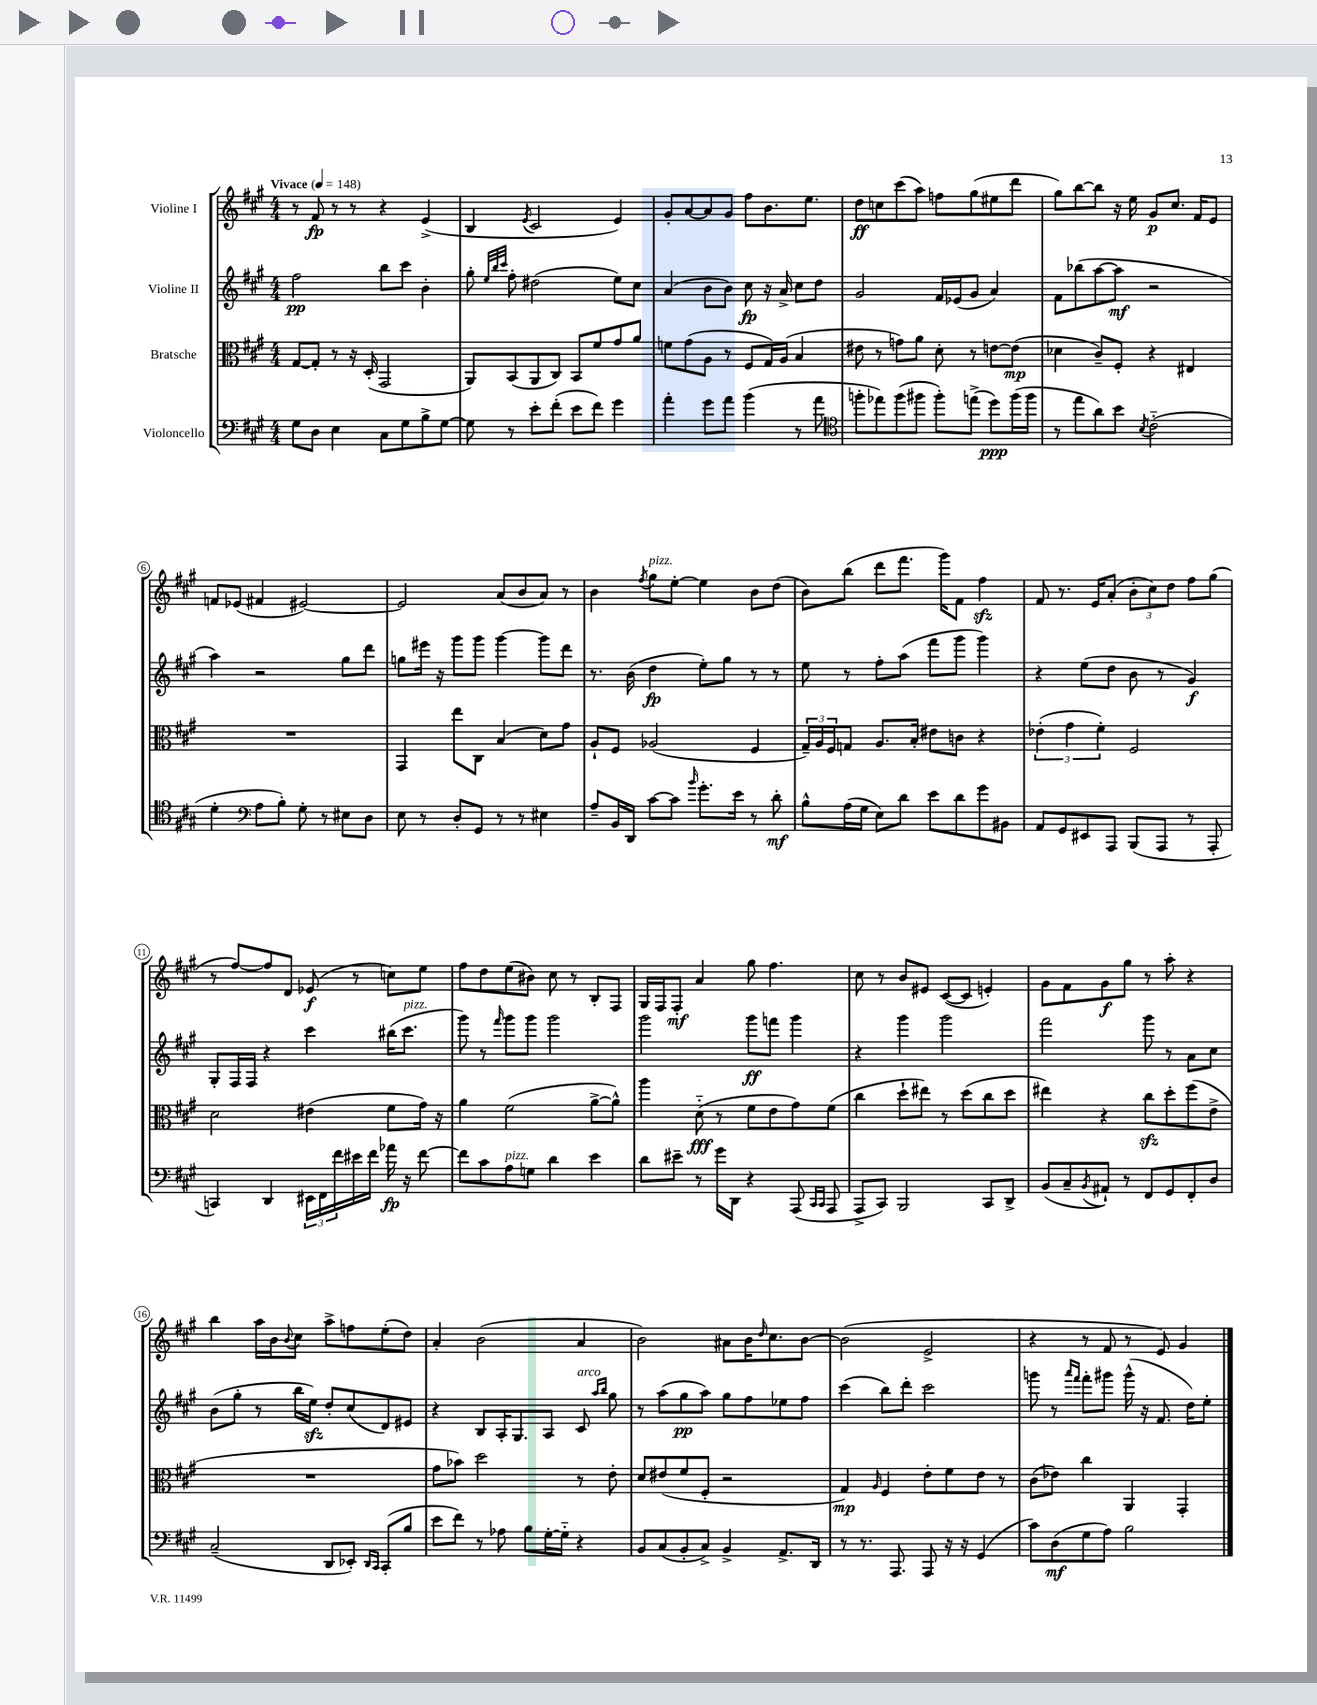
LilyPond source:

<<
\new StaffGroup <<
\new Staff = "s0" \with { instrumentName = "Violine I" } {
    \clef treble \key a \major \numericTimeSignature \time 4/4 \tempo "Vivace" 4 = 148
    r8 fis'8\fp r8 r8 r4 e'4->( |
    b4 \acciaccatura { e'8 } cis'2 e'4) |
    gis'8-. a'8~ a'8 gis'8 fis''8 b'8. e''8. |
    d''8\ff c''8 cis'''8( a''8) f''8 gis''8( eis''8 d'''8 |
    gis''8) b''8~ b''8 r16 e''16 gis'8\p cis''8. fis'16 e'8 |
    f'8 ees'8( fis'4 eis'2~) |
    eis'2 a'8( b'8 a'8) r8 |
    b'4 \acciaccatura { fis''8 } gis''8^\markup { \italic "pizz." } e''8~-. e''4 b'8 d''8( |
    b'8) b''8( d'''8 fis'''8. gis'''16) fis'8 fis''4\sfz |
    fis'8 r8. e'16 a'8-.( \tuplet 3/2 { b'8-. cis''8) d''8 } fis''8 gis''8( |
    r8 fis''8~) fis''8 d'8 ees'8\f( r8 c''8) e''8 |
    fis''8 d''8 e''8( bis'8) cis''8 r8 b8-. fis8 |
    gis16 fis16 fis8-.\mf a'4 gis''8 fis''4. |
    cis''8 r8 b'8 eis'8 cis'8~( cis'8 e'4-.) |
    gis'8 fis'8 gis'8\f gis''8 r8 a''8-. r4 |
    b''4 a''16 b'16 \appoggiatura { b'8 } cis''8 a''8-> f''8 e''8-.( d''8) |
    a'4-. b'2( a'4 |
    b'2) ais'8 b'16 \grace { d''16 } cis''8. b'8~ |
    b'2( e'2-> |
    r4 r8 fis'8 r8 e'8) gis'4 \bar "|." |
}
\new Staff = "s1" \with { instrumentName = "Violine II" } {
    \clef treble \key a \major \numericTimeSignature \time 4/4
    fis''2\pp b''8 cis'''8 b'4-. |
    gis''8-. \grace { e''32 b''32 cis'''32 } fis''8-. dis''2( e''8) cis''8 |
    a'4( b'8 b'8) cis''8\fp r16 a'16-> cis''8 d''8 |
    gis'2 fis'16 ees'16( gis'8 a'4) |
    fis'8 bes''8( a''8~ a''8\mf r2 |
    a''4) r2 gis''8 d'''8 |
    g''8 eis'''16 r16 gis'''8 gis'''8 gis'''4~ gis'''8 d'''8 |
    r8. b'16( d''4\fp e''8-.) gis''8 r8 r8 |
    e''8 r8 fis''8-. a''8( fis'''8 gis'''8 gis'''4) |
    r4 e''8( d''8 b'8 r8 gis'4\f) |
    gis8-. fis16 fis16 r4 cis'''4 bis''16( cis'''8.^\markup { \italic "pizz." } |
    gis'''8) r8 \grace { fis'''16 } gis'''8 gis'''8 gis'''2 |
    gis'''2 gis'''8\ff f'''8 gis'''4 |
    r4 gis'''4 gis'''2 |
    fis'''2 gis'''8 r8 a'8 cis''8 |
    b'8( gis''8-. r8 b''16 e''16\sfz) d''8-. cis''8( d'8) eis'8 |
    r4 b8 a16-. gis8. a8 cis'8^\markup { \italic "arco" } \grace { a''16 b''16 } gis''8 |
    r8 a''8( gis''8\pp a''8) gis''8 fis''8 ees''8 fis''8 |
    cis'''4( b''8) d'''8-. cis'''2 |
    g'''8 r8 \grace { a'''16 fis'''16 } fis'''8-. gis'''8 gis'''16-^( r16 fis'8. d''16) e''8-. \bar "|." |
}
\new Staff = "s2" \with { instrumentName = "Bratsche" } {
    \clef alto \key a \major \numericTimeSignature \time 4/4
    gis8~ gis8-. r8 r16 d16-.( gis,2 |
    a,8) b,8( a,8 cis8) b,8 fis'8 gis'8 a'8 |
    f'8 gis'8( a8 r8 fis8 gis16) a16( b4 |
    eis'8 r8 g'8) a'8 d'8-. r8 e'8~ e'8\mp( |
    des'4 cis'8--) fis8-. r4 eis4 |
    R1 |
    gis,4 e''8 cis8 b4( d'8) gis'8 |
    a8-! fis8 aes2( fis4 |
    \tuplet 3/2 { gis16--) a16 fis16 } g8 a8. b16-. eis'8 c'8 r4 |
    \tuplet 3/2 { ees'4-.( gis'4 fis'4-.) } fis2 |
    d'2 eis'4( fis'8 gis'16) r16 |
    a'4 fis'2( a'8~-> a'8-^) |
    a''4 d'8-_\fff( r8 fis'8 e'8 gis'8) fis'8( |
    cis''4 d''8-! eis''8) r8 d''8( cis''8 d''8 |
    eis''4) r4 cis''8\sfz d''8-. fis''8( e'8-> |
    R1 |
    gis'8 bes'8) d''2 r8 e'8-. |
    d'8 eis'8( fis'8 fis8-. r2 |
    gis4\mp) \grace { a16 } fis4 e'8-. fis'8 e'8 r8 |
    cis'8( ees'8) cis''4 a,4 gis,4-. \bar "|." |
}
\new Staff = "s3" \with { instrumentName = "Violoncello" } {
    \clef bass \key a \major \numericTimeSignature \time 4/4
    gis8 d8 e4 cis8 gis8 b8-> gis8~ |
    gis8 r8 e'8-. fis'8-.( e'8 fis'8) gis'4 |
    a'4-. gis'8 a'8 b'4( r8 a'8 |
    \clef tenor f''8-. ees''8) f''8( fis''8 fis''8-.) e''8->( d''8\ppp) fis''16( fis''16 |
    r8 e''8 a'8) b'8 \acciaccatura { b8 } cis'2-_( |
    d'4-. \clef bass a8 b8-.) gis8-. r8 eis8 d8 |
    e8 r8 d8-. gis,8 r8 r8 eis4 |
    a8-- b,16 d,16 cis'8~ cis'8 \grace { b'16 } gis'8.-. e'16 r8 d'8-.\mf |
    b8-^ a16( gis16 e8) d'8 e'8 d'8 gis'8 bis,8 |
    a,8 gis,8 eis,8 a,,8 b,,8( a,,8 r8 a,,8-. |
    c,4) d,4 \tuplet 3/2 { eis,16 fis,16 fis'16 } eis'16 fis'16 aes'16\fp r16 fis'8~ |
    fis'8 cis'8 a8^\markup { \italic "pizz." } g8 d'4 e'4 |
    d'8 eis'8-- r8 gis'16 d,16 r4 a,,8( \grace { cis,16 cis,16 } a,,8 |
    a,,8-> cis,8) b,,2 cis,8 d,8-> |
    b,8( cis8-- \acciaccatura { b,8 } ais,8-!) r8 fis,8 gis,8 fis,8-. d8 |
    cis2--( d,8 ees,8-.) \grace { d,16 cis,16 } cis,8-.( b8 |
    e'8 fis'8) r8 aes8 b8 gis16~-. gis16-_ r4 |
    b,8 cis8( b,8-. cis8->) b,4-> a,8.-> d,16 |
    r8 r8. a,,8. a,,8 r16 r16 gis,4( |
    cis'8) d8\mf( gis8 a8) b2 \bar "|." |
}
>>
>>
\layout { \context { \Score \override BarNumber.stencil = #(make-stencil-circler 0.1 0.3 ly:text-interface::print) } }
